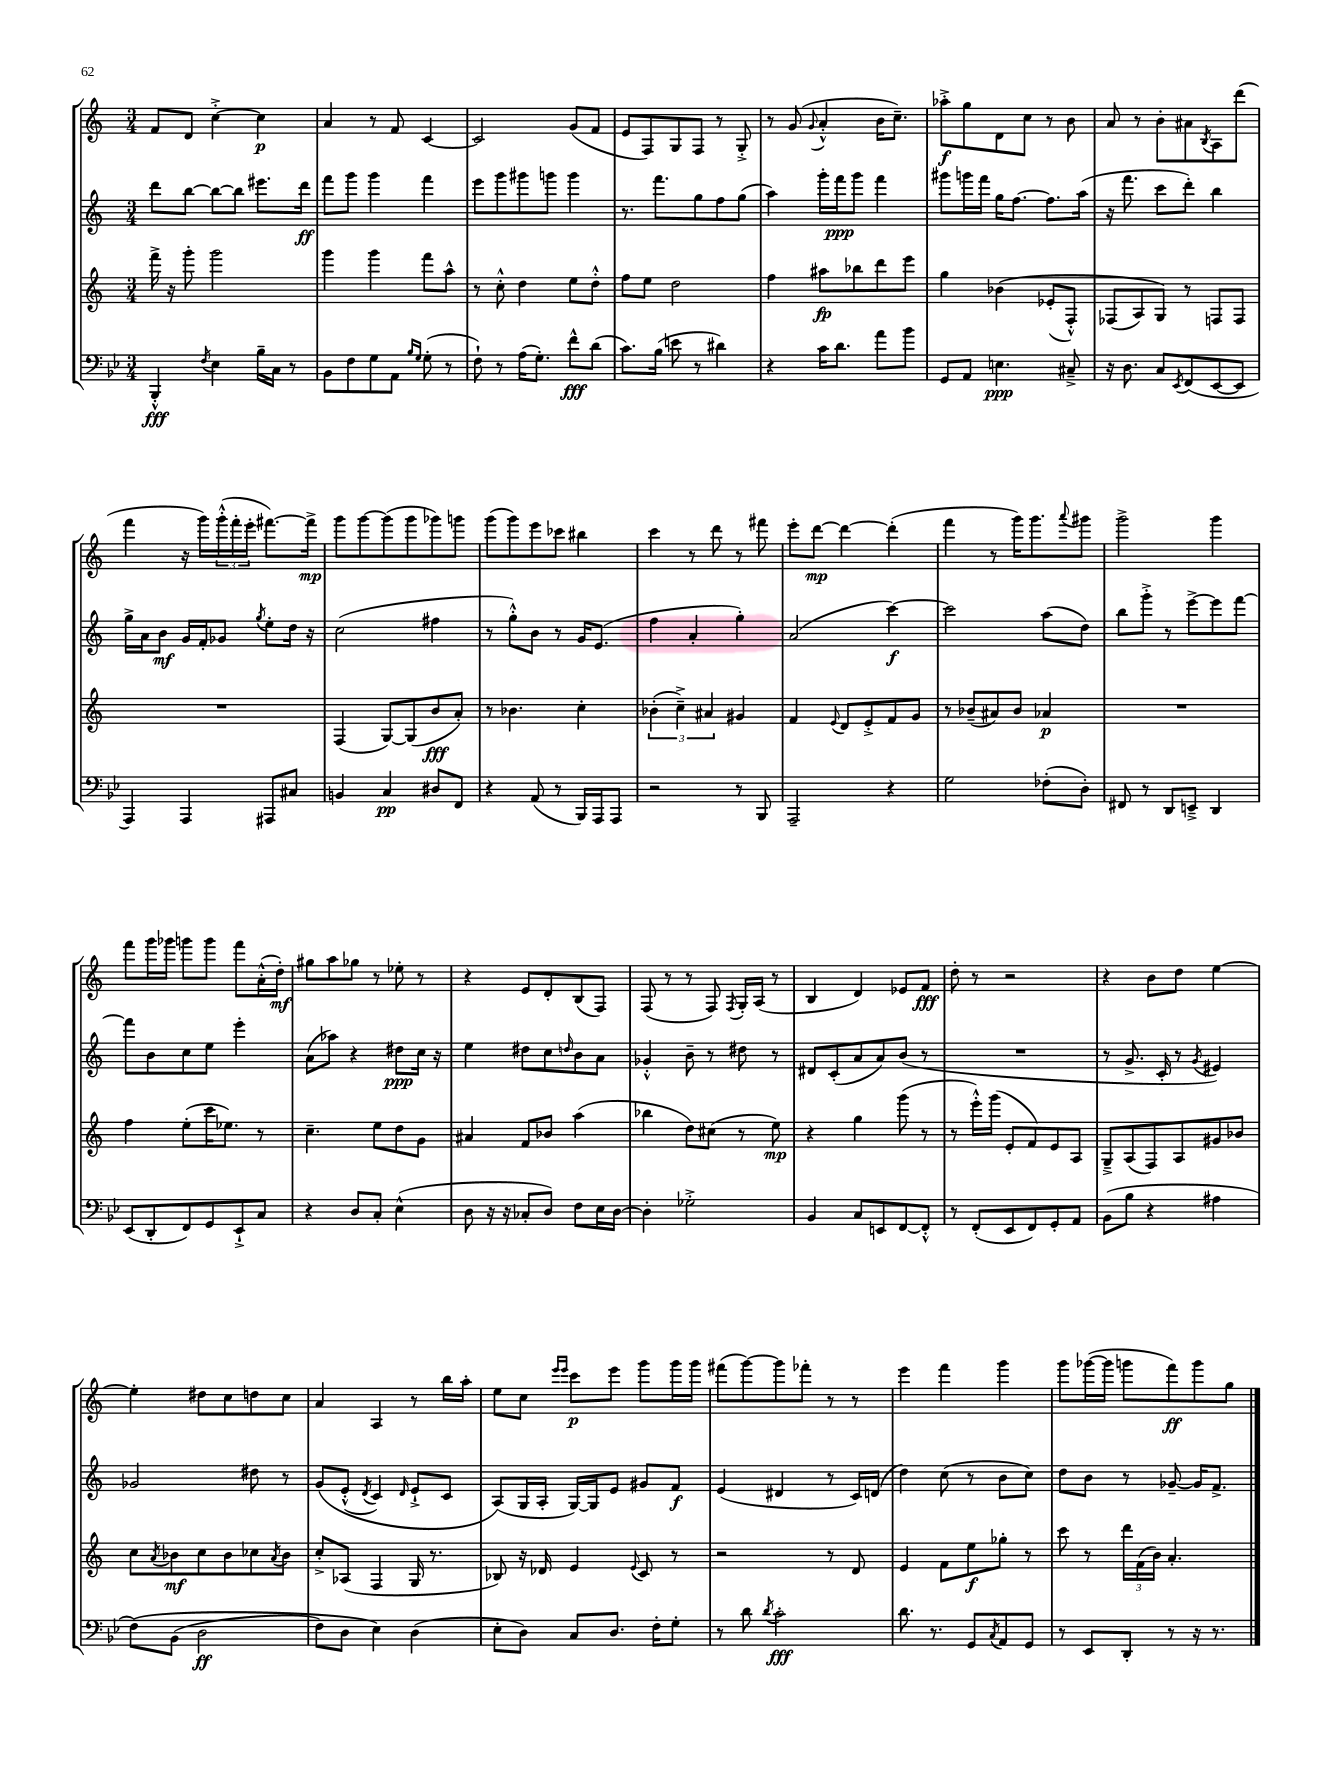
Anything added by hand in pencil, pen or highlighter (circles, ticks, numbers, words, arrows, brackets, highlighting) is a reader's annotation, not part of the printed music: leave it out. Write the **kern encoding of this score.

**kern	**dynam	**kern	**dynam	**kern	**dynam	**kern	**dynam
*part4	*part4	*part3	*part3	*part2	*part2	*part1	*part1
*staff4	*staff4	*staff3	*staff3	*staff2	*staff2	*staff1	*staff1
*clefF4	*	*clefG2	*	*clefG2	*	*clefG2	*
*k[b-e-]	*	*k[]	*	*k[]	*	*k[]	*
*M3/4	*	*M3/4	*	*M3/4	*	*M3/4	*
=106	=106	=106	=106	=106	=106	=106	=106
4BBB-'^^/	fff	16fff^\	.	8ddd\L	.	8f/L	.
.	.	16r	.	.	.	.	.
.	.	8ggg'\	.	[8bb\J	.	8d/J	.
8qF/	.	.	.	.	.	.	.
4E-\	.	2ggg\	.	8bb\L_	.	[4cc'^\	.
.	.	.	.	8bb\J]	.	.	.
16B-~\LL	.	.	.	8.eee#X\L	.	4cc\]	p
16C\JJ	.	.	.	.	.	.	.
8r	.	.	.	.	.	.	.
.	.	.	.	16ddd\Jk	ff	.	.
=107	=107	=107	=107	=107	=107	=107	=107
8BB-\L	.	4ggg\	.	8fff\L	.	4a/	.
8F\	.	.	.	8ggg\J	.	.	.
8G\	.	4ggg\	.	4ggg\	.	8r	.
8AA\J	.	.	.	.	.	8f/	.
16qqB-/LL	.	.	.	.	.	.	.
16qqG/JJ	.	.	.	.	.	.	.
(8G'\	.	8fff\L	.	4fff\	.	[4c/	.
8r	.	8aa^^\J	.	.	.	.	.
=108	=108	=108	=108	=108	=108	=108	=108
8F`\)	.	8r	.	8eee\L	.	2c/]	.
8r	.	8cc'^^\	.	8ggg\	.	.	.
(16A\KL	.	4dd\	.	8ggg#X\	.	.	.
8.G'\J)	.	.	.	.	.	.	.
.	.	.	.	8gggn\J	.	.	.
8f^^\L	fff	8ee\L	.	4ggg\	.	(8g/L	.
(8d\J	.	8dd'^^\J	.	.	.	8f/J	.
=109	=109	=109	=109	=109	=109	=109	=109
8.c\L)	.	8ff\L	.	8.r	.	8e/L	.
.	.	8ee\J	.	.	.	8F/)	.
(16B-\Jk	.	.	.	8.fff\L	.	.	.
8en\	.	2dd\	.	.	.	8G/	.
8r	.	.	.	8gg\	.	8F/J	.
4d#X\)	.	.	.	8ff\	.	8r	.
.	.	.	.	(8gg\J	.	8G'^/	.
=110	=110	=110	=110	=110	=110	=110	=110
4r	.	4ff\	.	4aa\)	.	8r	.
.	.	.	.	.	.	(8g/	.
.	.	.	.	.	.	8qqg/	.
16c\KL	.	8aa#X\L	fp	16ggg'\LL	.	4a'^^/	.
8.d\J	.	.	.	16fff\J	ppp	.	.
.	.	8bb-X\	.	8ggg\J	.	.	.
8a\L	.	8ddd\	.	4fff\	.	16b\KL	.
.	.	.	.	.	.	8.cc~\J)	.
8b-\J	.	8eee\J	.	.	.	.	.
=111	=111	=111	=111	=111	=111	=111	=111
8GG/L	.	4gg\	.	8ggg#X\L	.	8aa-X'^\L	f
8AA/J	.	.	.	16gggn\L	.	8gg\	.
.	.	.	.	16fff\JJ	.	.	.
4.En\	ppp	(4b-X\	.	16gg\KL	.	8d\	.
.	.	.	.	[8.ff\J	.	.	.
.	.	.	.	.	.	8cc\J	.
.	.	(8e-X'/L	.	8.ff\L]	.	8r	.
8C#X~^/	.	8F'^^/J)	.	.	.	8b\	.
.	.	.	.	(16aa\Jk	.	.	.
=112	=112	=112	=112	=112	=112	=112	=112
16r	.	(8F-X/L	.	16r	.	8a/	.
8.D\	.	.	.	8.fff\	.	.	.
.	.	8A/)	.	.	.	8r	.
8C/L	.	8G/J)	.	8ccc\L	.	8b'\L	.
8qEE-/	.	.	.	.	.	.	.
(8FF/	.	8r	.	8ddd'\J)	.	8a#X\	.
.	.	.	.	.	.	8qB/	.
[8EE-/	.	8Fn/L	.	4bb\	.	8A\	.
8EE-/J]	.	8F/J	.	.	.	(8ddd\J	.
!!LO:LB:g=z
=113	=113	=113	=113	=113	=113	=113	=113
4AAA/)	.	2.r	.	16gg^\LL	.	4fff\	.
.	.	.	.	16a\J	.	.	.
.	.	.	.	8b\J	mf	.	.
4AAA/	.	.	.	16g/LL	.	16r	.
.	.	.	.	16f'/J	.	16ggg\LL)	.
.	.	.	.	8g-X/J	.	(24ggg'^^\	.
.	.	.	.	.	.	24fff'\	.
.	.	.	.	.	.	24eee'\JJ	.
.	.	.	.	8qgg/	.	.	.
8AAA#X/L	.	.	.	8ee'\L	.	[8.fff#X\L)	.
8C#X/J	.	.	.	16dd\Jk	.	.	.
.	.	.	.	16r	.	16fff#^\Jk]	mp
=114	=114	=114	=114	=114	=114	=114	=114
4BBn/	.	(4F/	.	(2cc\	.	8ggg\L	.
.	.	.	.	.	.	[8ggg\	.
4C/	pp	[8G/L)	.	.	.	(8ggg\]	.
.	.	(8G/]	.	.	.	8ggg\	.
8D#X/L	.	8b/	fff	4ff#X\	.	8ggg-X\)	.
8FF/J	.	8a'/J)	.	.	.	8gggn\J	.
=115	=115	=115	=115	=115	=115	=115	=115
4r	.	8r	.	8r	.	(8ggg\L	.
.	.	4.b-X\	.	8gg'^^\L)	.	8ggg\)	.
(8AA/	.	.	.	8b\J	.	8eee\	.
8r	.	.	.	8r	.	8ccc-X\J	.
16BBB-/LL)	.	4cc'\	.	16g/KL	.	4bb#X\	.
16AAA/J	.	.	.	(8.e/J	.	.	.
8AAA/J	.	.	.	.	.	.	.
=116	=116	=116	=116	=116	=116	=116	=116
2r	.	(6b-X'\	.	4ff\	.	4ccc\	.
.	.	6cc~^\)	.	.	.	.	.
.	.	.	.	4a'/	.	8r	.
.	.	6a#X/	.	.	.	.	.
.	.	.	.	.	.	8ddd\	.
8r	.	4g#X/	.	4gg'\)	.	8r	.
8BBB-/	.	.	.	.	.	8fff#X\	.
=117	=117	=117	=117	=117	=117	=117	=117
2AAA~/	.	4f/	.	(2a/	.	8eee'\L	.
.	.	.	.	.	.	[8ddd\J	mp
.	.	8qqe/	.	.	.	.	.
.	.	8d/L	.	.	.	4ddd\_	.
.	.	8e'^/	.	.	.	.	.
4r	.	8f/	.	[4ccc\)	f	(4ddd'\]	.
.	.	8g/J	.	.	.	.	.
=118	=118	=118	=118	=118	=118	=118	=118
2G\	.	8r	.	2ccc\]	.	4fff\	.
.	.	(8b-X~/L	.	.	.	.	.
.	.	8a#X/)	.	.	.	8r	.
.	.	8b-/J	.	.	.	16ggg\KL)	.
.	.	.	.	.	.	8.ggg\	.
(8F-X'\L	.	4a-X/	p	(8aa\L	.	.	.
.	.	.	.	.	.	8qqaaa/	.
8D'\J)	.	.	.	8dd\J)	.	8ggg#X\J	.
=119	=119	=119	=119	=119	=119	=119	=119
8FF#X/	.	2.r	.	8bb\L	.	2ggg^\	.
8r	.	.	.	8ggg'^\J	.	.	.
8DD/L	.	.	.	8r	.	.	.
8EEn~^/J	.	.	.	[8eee^\L	.	.	.
4DD/	.	.	.	8eee\]	.	4ggg\	.
.	.	.	.	[8fff\J	.	.	.
!!LO:LB:g=z
=120	=120	=120	=120	=120	=120	=120	=120
(8EE-/L	.	4ff\	.	8fff\L]	.	8fff\L	.
8DD'/	.	.	.	8b\	.	16ggg\L	.
.	.	.	.	.	.	16ggg-X\JJ	.
8FF/)	.	(8ee'\L	.	8cc\	.	8gggn\L	.
8GG/	.	16ccc\K	.	8ee\J	.	8ggg\J	.
.	.	8.ee-X\J)	.	.	.	.	.
8EE-`^/	.	.	.	4eee'\	.	8fff\L	.
8C/J	.	8r	.	.	.	(16a'^^\L	.
.	.	.	.	.	.	16dd'\JJ)	mf
=121	=121	=121	=121	=121	=121	=121	=121
4r	.	4.cc~\	.	(8a\L	.	8gg#X\L	.
.	.	.	.	8aa-X\J)	.	8aa\	.
8D/L	.	.	.	4r	.	8gg-X\J	.
8C'/J	.	8ee\L	.	.	.	8r	.
(4E-^^\	.	8dd\	.	8dd#X\L	ppp	8ee-X'\	.
.	.	8g\J	.	16cc\Jk	.	8r	.
.	.	.	.	16r	.	.	.
=122	=122	=122	=122	=122	=122	=122	=122
8D\	.	4a#X/	.	4ee\	.	4r	.
16r	.	.	.	.	.	.	.
16r	.	.	.	.	.	.	.
8C-X'/L	.	8f/L	.	8dd#X\L	.	8e/L	.
8D/J)	.	8b-X/J	.	8cc\	.	8d'/	.
.	.	.	.	16qqddn/	.	.	.
8F\L	.	(4aa\	.	8b\	.	(8B/	.
16E-\L	.	.	.	8a\J	.	8F/J)	.
[16D\JJ	.	.	.	.	.	.	.
=123	=123	=123	=123	=123	=123	=123	=123
4D'\]	.	4bb-X\	.	4g-X'^^/	.	(8F/	.
.	.	.	.	.	.	8r	.
2G-X'^\	.	8dd\L)	.	8b~\	.	8r	.
.	.	(8cc#X\J	.	8r	.	8F/)	.
.	.	.	.	.	.	8qF/	.
.	.	8r	.	8dd#X\	.	16G'/LL	.
.	.	.	.	.	.	(16A/JJ	.
.	.	8ee\)	mp	8r	.	8r	.
=124	=124	=124	=124	=124	=124	=124	=124
4BB-/	.	4r	.	8d#X/L	.	4B/	.
.	.	.	.	(8c'/	.	.	.
8C/L	.	4gg\	.	8a/	.	4d/)	.
8EEn/	.	.	.	8a/)	.	.	.
[8FF/	.	(8ggg\	.	(8b/J	.	8e-X/L	.
8FF'^^/J]	.	8r	.	8r	.	8f/J	fff
=125	=125	=125	=125	=125	=125	=125	=125
8r	.	8r	.	2.r	.	8dd'\	.
(8FF'/L	.	16eee'^^\LL)	.	.	.	8r	.
.	.	(16ggg\JJ	.	.	.	.	.
8EE-/	.	8e'/L	.	.	.	2r	.
8FF/)	.	8f/)	.	.	.	.	.
8GG'/	.	8e/	.	.	.	.	.
8AA/J	.	8A/J	.	.	.	.	.
=126	=126	=126	=126	=126	=126	=126	=126
(8BB-\L	.	8G~^/L	.	8r	.	4r	.
8B-\J	.	(8A/	.	8.g^/	.	.	.
4r	.	8F/)	.	.	.	8b\L	.
.	.	.	.	16c'/	.	.	.
.	.	8A/	.	8r	.	8dd\J	.
.	.	.	.	8qg/	.	.	.
4A#X\	.	8g#X/	.	4e#X/)	.	[4ee\	.
.	.	8b-X/J	.	.	.	.	.
!!LO:LB:g=z
=127	=127	=127	=127	=127	=127	=127	=127
(8F\L)	.	8cc\L	.	2g-X/	.	4ee'\]	.
.	.	8qa/	.	.	.	.	.
(8BB-\J	.	8b-X\	mf	.	.	.	.
2D\	ff	8cc\	.	.	.	8dd#X\L	.
.	.	8b-\	.	.	.	8cc\	.
.	.	8cc-X\	.	8dd#X\	.	8ddn\	.
.	.	8qa/	.	.	.	.	.
.	.	8b-\J	.	8r	.	8cc\J	.
=128	=128	=128	=128	=128	=128	=128	=128
8F\L)	.	8cc'^/L	.	(8g/L	.	4a/	.
8D\J	.	(8A-X/J	.	(8e'^^/J	.	.	.
.	.	.	.	8qd/	.	.	.
4E-\)	.	4F/	.	4c/)	.	4A/	.
.	.	.	.	16qqd/	.	.	.
(4D\	.	16G/	.	8e`^/L	.	8r	.
.	.	8.r	.	.	.	.	.
.	.	.	.	8c/J	.	16bb\LL	.
.	.	.	.	.	.	16aa'\JJ	.
=129	=129	=129	=129	=129	=129	=129	=129
8E-'\L	.	8B-X/)	.	(8A/L)	.	8ee\L	.
8D\J)	.	16r	.	16G/L	.	8cc\J	.
.	.	16d-X/	.	16A'/JJ	.	.	.
.	.	.	.	.	.	16qqeee/LL	.
.	.	.	.	.	.	16qqeee/JJ	.
8C/L	.	4e/	.	[16G/LL)	.	8ccc\L	p
.	.	.	.	16G/J]	.	.	.
8.D/J	.	.	.	8e/J	.	8eee\J	.
.	.	8qqe/	.	.	.	.	.
.	.	8c/	.	8g#X/L	.	8ggg\L	.
16F'\KL	.	.	.	.	.	.	.
8G'\J	.	8r	.	8f/J	f	16ggg\L	.
.	.	.	.	.	.	16ggg\JJ	.
=130	=130	=130	=130	=130	=130	=130	=130
8r	.	2r	.	(4e/	.	(8fff#X\L	.
8d\	.	.	.	.	.	[8ggg\)	.
8qd/	.	.	.	.	.	.	.
2c'\	fff	.	.	4d#X/	.	8ggg\]	.
.	.	.	.	.	.	8fff-X'\J	.
.	.	8r	.	8r	.	8r	.
.	.	8d/	.	16c/LL)	.	8r	.
.	.	.	.	(16dn/JJ	.	.	.
=131	=131	=131	=131	=131	=131	=131	=131
8.d\	.	4e/	.	4dd\)	.	4eee\	.
8.r	.	.	.	.	.	.	.
.	.	8f\L	.	(8cc\	.	4fff\	.
8GG/L	.	8ee\	f	8r	.	.	.
8qC/	.	.	.	.	.	.	.
8AA/	.	8gg-X'\J	.	8b\L	.	4ggg\	.
8GG/J	.	8r	.	8cc\J)	.	.	.
=132	=132	=132	=132	=132	=132	=132	=132
8r	.	8ccc\	.	8dd\L	.	8ggg\L	.
8EE-/L	.	8r	.	8b\J	.	([16ggg-X\L	.
.	.	.	.	.	.	16ggg-\JJ]	.
8DD'/J	.	24ddd\LL	.	8r	.	8gggn\L	.
.	.	(24f\	.	.	.	.	.
.	.	24b\JJ)	.	.	.	.	.
8r	.	4.a'/	.	[8g-X~/	.	8fff\)	ff
16r	.	.	.	16g-/KL]	.	8ggg\	.
8.r	.	.	.	8.f^/J	.	.	.
.	.	.	.	.	.	8gg\J	.
==	==	==	==	==	==	==	==
*-	*-	*-	*-	*-	*-	*-	*-
